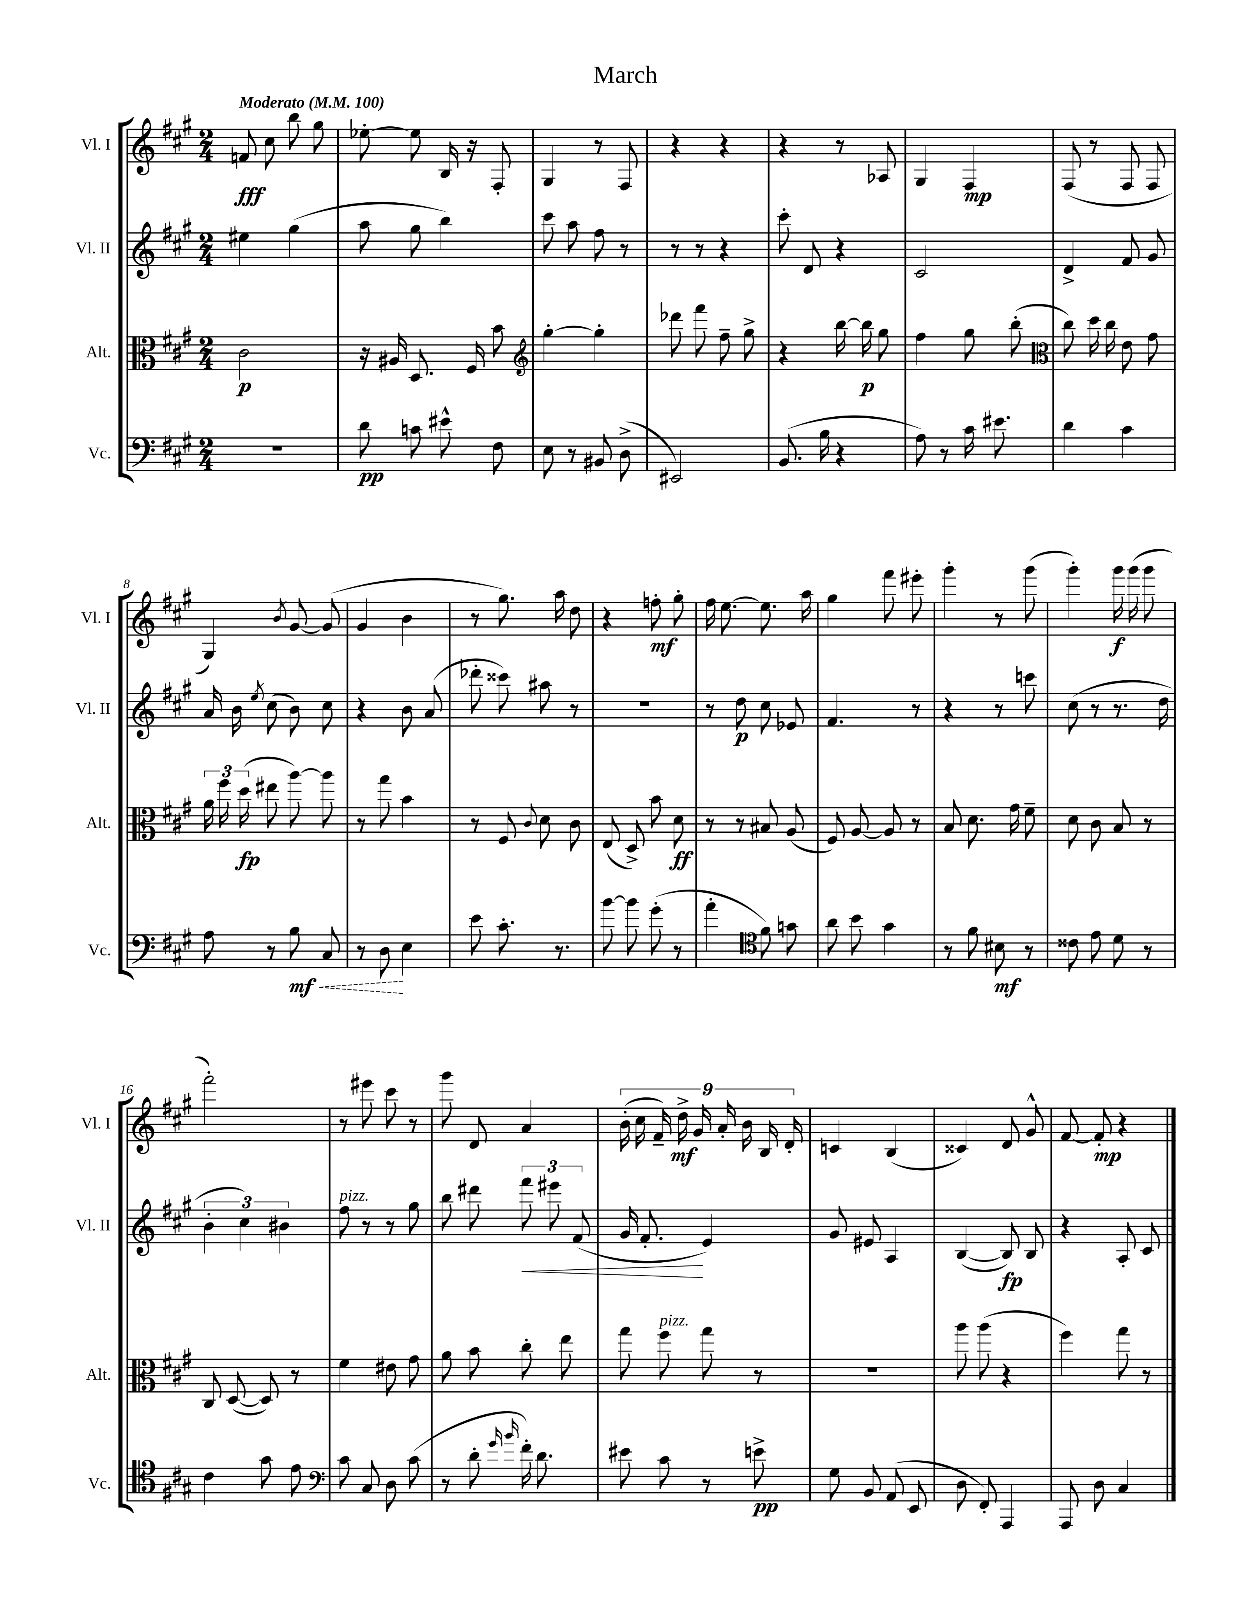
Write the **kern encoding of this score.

**kern	**kern	**kern	**kern
*staff4	*staff3	*staff2	*staff1
*clefF4	*clefC3	*clefG2	*clefG2
*k[f#c#g#]	*k[f#c#g#]	*k[f#c#g#]	*k[f#c#g#]
*M2/4	*M2/4	*M2/4	*M2/4
*MM100	*MM100	*MM100	*MM100
2r	2c#	4ee#	8f
.	.	.	8cc#
.	.	(4gg#	8bb
.	.	.	8gg#
=	=	=	=
8d	16r	8aa	[8ee-'
.	16A#	.	.
8c	8.D	8gg#	8ee-]
8e#^^	.	4bb)	16B
.	16F#	.	16r
8F#	8b	.	8F#'
=	=	=	=
*	*clefG2	*	*
8E	[4gg#'	8ccc#	4G#
8r	.	8aa	.
8BB#	4gg#']	8ff#	8r
(8D^	.	8r	8F#
=	=	=	=
2EE#)	8ddd-	8r	4r
.	8fff#	8r	.
.	8ff#~	4r	4r
.	8gg#^	.	.
=	=	=	=
(8.BB	4r	8ccc#'	4r
.	.	8d	.
16B	.	.	.
4r	[16bb	4r	8r
.	16bb]	.	.
.	8gg#	.	8A-
=	=	=	=
8A)	4ff#	2c#	4G#
8r	.	.	.
16c#	8gg#	.	4F#
8.e#	.	.	.
.	(8bb'	.	.
=	=	=	=
*	*clefC3	*	*
4d	8cc#)	4d^	(8F#
.	16dd	.	8r
.	16cc#	.	.
4c#	8e	8f#	8F#
.	8g#	8g#	8F#
=	=	=	=
8A	24a	16a	4G#)
.	24ff#	.	.
.	.	16b	.
.	(24dd	.	.
.	.	8qee	.
8r	8ee#	(8cc#	.
.	.	.	8qb
8B	[8aa)	8b)	[8g#
8C#	8aa]	8cc#	(8g#]
=	=	=	=
8r	8r	4r	4g#
8D	8gg#	.	.
4E	4b	8b	4b
.	.	(8a	.
=	=	=	=
8e	8r	8ddd-'	8r
8.c#'	8F#	8ccc##)	8.gg#)
.	8qqc#	.	.
.	8d	8aa#	.
8.r	.	.	16aa
.	8c#	8r	8dd
=	=	=	=
[8b	(8E	2r	4r
8b]	8D^)	.	.
(8g#'	8b	.	8ff'
8r	8d	.	8gg#'
=	=	=	=
4a'	8r	8r	16ff#
.	.	.	[8.ee
.	8r	8dd	.
*clefC4	*	*	*
8f#)	8B#	8cc#	8.ee]
8g	(8A	8e-	.
.	.	.	16aa
=	=	=	=
8a	8F#)	4.f#	4gg#
8b	[8A	.	.
4g#	8A]	.	8fff#
.	8r	8r	8eee#'
=	=	=	=
8r	8B	4r	4ggg#'
8f#	8.d	.	.
8B#	.	8r	8r
.	16g#	.	.
8r	8f#~	8ccc	(8ggg#
=	=	=	=
8c##	8d	(8cc#	4ggg#')
8e	8c#	8r	.
8d	8B	8.r	16ggg#
.	.	.	(16ggg#
8r	8r	.	8ggg#
.	.	16dd	.
=	=	=	=
4c#	8C#	6b'	2fff#')
.	([8D	.	.
.	.	6cc#)	.
8g#	8D])	.	.
.	.	6b#	.
8e	8r	.	.
=	=	=	=
*clefF4	*	*	*
8c#	4f#	8ff#	8r
8C#	.	8r	8eee#
8D	8e#	8r	8ccc#
(8c#	8g#	8gg#	8r
=	=	=	=
8r	8a	8bb	8ggg#
8d'	8b	8ddd#	8d
16qqg#	.	.	.
16qqb	.	.	.
16f#')	8cc#'	12fff#	4a
8.d	.	.	.
.	.	12eee#	.
.	8ee	.	.
.	.	(12f#	.
=	=	=	=
8e#	8gg#	16g#	(18b'
.	.	.	18cc#
.	.	8.f#'	.
.	.	.	18f#~)
8c#	8ff#	.	.
.	.	.	18dd^
.	.	.	18g#
8r	8gg#	4e)	.
.	.	.	18a'
.	.	.	18b
8e^	8r	.	.
.	.	.	18B
.	.	.	18d'
=	=	=	=
8G#	2r	8g#	4c
8BB	.	8e#	.
(8AA	.	4A	(4B
8EE	.	.	.
=	=	=	=
8D	8aa	([4B	4c##)
8FF#')	(8aa	.	.
4AAA	4r	8B])	8d
.	.	8B	8g#^^
=	=	=	=
8AAA	4ff#)	4r	[8f#
8D	.	.	8f#']
4C#	8gg#	8A'	4r
.	8r	8c#	.
==	==	==	==
*-	*-	*-	*-
